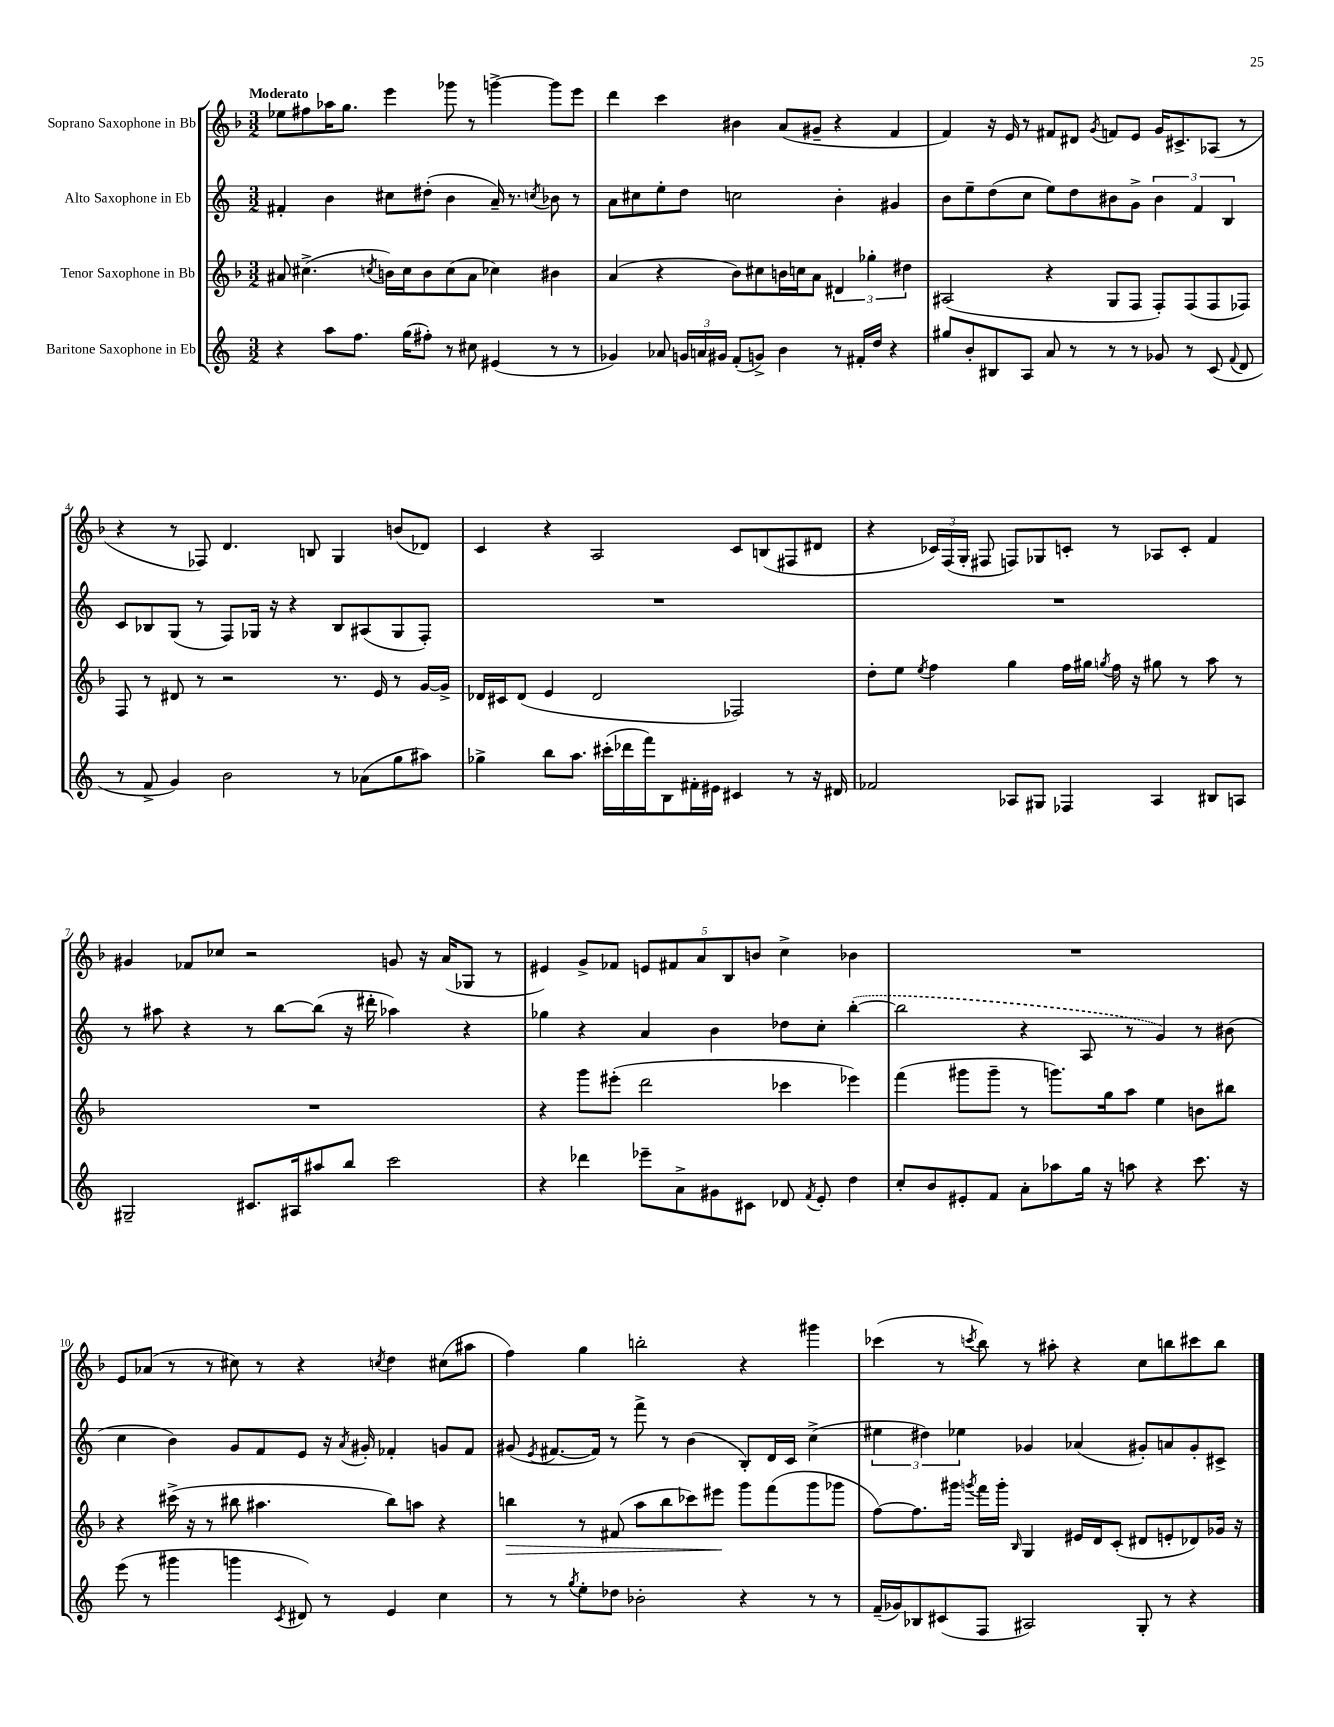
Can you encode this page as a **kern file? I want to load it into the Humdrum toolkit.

**kern	**kern	**dynam	**kern	**kern
*part4	*part3	*part3	*part2	*part1
*staff4	*staff3	*staff3	*staff2	*staff1
*I"Baritone Saxophone in Eb	*I"Tenor Saxophone in Bb	*	*I"Alto Saxophone in Eb	*I"Soprano Saxophone in Bb
*clefG2	*clefG2	*	*clefG2	*clefG2
*k[]	*k[b-]	*	*k[]	*k[b-]
*M3/2	*M3/2	*	*M3/2	*M3/2
=1	=1	=1	=1	=1
!	!	!	!	!LO:TX:a:B:t=Moderato
4r	8a#X/	.	4f#X'/	8ee-X\L
.	(4.cc#X^\	.	.	8ff#X\
8aa\L	.	.	4b\	16aa-X\K
.	.	.	.	8.gg\J
8.ff\J	.	.	.	.
.	8qccn/	.	.	.
.	16bn\LL)	.	8cc#X\L	4eee\
(16gg\KL	16cc\J	.	.	.
8ff#X'\J)	8b\	.	(8dd#X'\J	.
8r	(8cc\	.	4b\	8ggg-X\
8cc#X\	8a#\J	.	.	8r
(4e#X/	4cc-X\)	.	16a~/)	[4gggn^\
.	.	.	8.r	.
.	.	.	8qccn/	.
8r	4b#X\	.	8b-X\	8ggg\L]
8r	.	.	8r	8eee\J
=2	=2	=2	=2	=2
4g-X/)	(4a/	.	8a\L	4ddd\
.	.	.	8cc#X\	.
8a-X/	4r	.	8ee'\	4ccc\
24gn/LL	.	.	8dd\J	.
24an/	.	.	.	.
24g#X/JJ	.	.	.	.
(8f'/L	8b-\L)	.	2ccn\	4b#X\
8gn^/J)	8cc#X\	.	.	.
4b\	16bn\L	.	.	(8a/L
.	16ccn\J	.	.	.
.	8a\J	.	.	8g#X~/J
8r	6d#X/	.	4b'\	4r
16f#X'/LL	.	.	.	.
.	6gg-X'\	.	.	.
16dd/JJ	.	.	.	.
4r	.	.	4g#X/	4f/
.	6dd#X\	.	.	.
=3	=3	=3	=3	=3
8gg#X/L	(2A#X/	.	8b\L	4f/)
8b'/	.	.	8ee~\	.
8B#X/	.	.	(8dd\	16r
.	.	.	.	16e/
8A/J	.	.	8cc\J	8r
8a/	4r	.	8ee\L)	8f#X/L
8r	.	.	8dd\	8d#X/J
.	.	.	.	8qg/
8r	8G/L	.	8b#X\	8fn/L
8r	8F/J	.	8g^\J	8e/J
8g-X/	8F'/L)	.	6b#\	16g/KL
.	.	.	.	8.c#X^/
8r	(8F/	.	.	.
.	.	.	6f/	.
(8c/	8F/	.	.	(8A-X/J
.	.	.	6B/	.
8qqf/	.	.	.	.
8d/	8F-X/J)	.	.	8r
!!LO:LB:g=z
=4	=4	=4	=4	=4
8r	8F/	.	8c/L	4r
8f^/	8r	.	8B-X/	.
4g/)	8d#X/	.	(8G/J	8r
.	8r	.	8r	8F-X/)
2b\	2r	.	8F/L)	4.d/
.	.	.	16G-X/Jk	.
.	.	.	16r	.
.	.	.	4r	.
.	.	.	.	8Bn/
8r	8.r	.	8B-/L	4G/
(8a-X\L	.	.	(8A#X/	.
.	16e/	.	.	.
8gg\	8r	.	8G-/	(8bn/L
8aa#X\J)	[16g/LL	.	8F'/J)	8d-X/J)
.	16g^/JJ]	.	.	.
=5	=5	=5	=5	=5
4gg-X^\	16d-X/LL	.	1.r	4c/
.	16c#X/J	.	.	.
.	(8d-/J	.	.	.
8bb\L	4e/	.	.	4r
8.aa\J	.	.	.	.
.	2d-/	.	.	2A/
(16ccc#X'\LL	.	.	.	.
16ddd-X\	.	.	.	.
16fff\J)	.	.	.	.
8B\	.	.	.	.
16f#X'\L	.	.	.	.
16e#X\JJ	.	.	.	.
4c#X/	2F-X/)	.	.	8c/L
.	.	.	.	(8Bn/
8r	.	.	.	8F#X/
16r	.	.	.	8d#X/J
16d#X/	.	.	.	.
=6	=6	=6	=6	=6
2f-X/	8dd'\L	.	1.r	4r
.	8ee\J	.	.	.
.	8qee/	.	.	.
.	4ff\	.	.	24c-X/LL)
.	.	.	.	(24F/
.	.	.	.	24G'/JJ
.	.	.	.	8F#X/
8A-X/L	4gg\	.	.	8Fn/L)
8G#X/J	.	.	.	8G-X/
4F-X/	16ff\LL	.	.	8cn'/J
.	16gg#X\JJ	.	.	.
.	8qggn/	.	.	.
.	16ff\	.	.	8r
.	16r	.	.	.
4A-/	8gg#X\	.	.	8A-X/L
.	8r	.	.	8c'/J
8B#X/L	8aa\	.	.	4f/
8An/J	8r	.	.	.
!!LO:LB:g=z
=7	=7	=7	=7	=7
2G#X~/	1.r	.	8r	4g#X/
.	.	.	8aa#X\	.
.	.	.	4r	8f-X/L
.	.	.	.	8cc-X/J
8.c#X/L	.	.	8r	2r
.	.	.	[8bb\L	.
16A#X/k	.	.	.	.
8aa#X/	.	.	(8bb\J]	.
8bb/J	.	.	16r	.
.	.	.	16ddd#X'\	.
2ccc\	.	.	4aa-X\)	8gn/
.	.	.	.	16r
.	.	.	.	(16a/KL
.	.	.	4r	8G-X/J
.	.	.	.	8r
=8	=8	=8	=8	=8
4r	4r	.	4gg-X\	4e#X/)
4ddd-X\	8ggg\L	.	4r	8g^/L
.	(8eee#X'\J	.	.	8f-X/J
8eee-X~\L	2ddd\	.	4a/	10en/L
.	.	.	.	10f#X/
8a^\	.	.	.	.
.	.	.	.	10a/
8g#X\	.	.	4b\	.
.	.	.	.	10B-/
8c#X\J	.	.	.	.
.	.	.	.	10bn/J
8d-X/	4ccc-X\	.	8dd-X\L	4cc^\
8qf/	.	.	.	.
8e'/	.	.	8cc'\J	.
4dd\	4eee-X\)	.	([4bb'\	4b-X\
=9	=9	=9	=9	=9
8cc'/L	(4fff\	.	2bb\]	1.r
8b/	.	.	.	.
8e#X'/	8ggg#X\L	.	.	.
8f/J	8ggg#~\J	.	.	.
8a'\L	8r	.	4r	.
8aa-X\	8.gggn\L)	.	.	.
16gg\Jk	.	.	8A/	.
16r	16gg\k	.	.	.
8aan\	8aa\J	.	8r	.
4r	4ee\	.	4g/)	.
8.ccc\	8bn\L	.	8r	.
.	8bb#X\J	.	(8b#X\	.
16r	.	.	.	.
!!LO:LB:g=z
=10	=10	=10	=10	=10
(8eee\	4r	.	4cc\	8e/L
8r	.	.	.	(8a-X/J
4ggg#X\	(16ccc#X^\	.	4b\)	8r
.	16r	.	.	.
.	8r	.	.	8r
4gggn\	8bb#X\	.	8g/L	8cc#X\)
.	4.aa#X\	.	8f/	8r
8qc/	.	.	.	.
8d#X/)	.	.	8e/J	4r
8r	.	.	16r	.
.	.	.	8qa/	.
.	.	.	16g#X'/	.
.	.	.	.	8qccn/
4e/	8bb#\L)	.	4f-X'/	4dd\
.	8aan\J	.	.	.
4cc\	4r	.	8gn/L	(8cc#X\L
.	.	.	8f-/J	8aa#X\J
=11	=11	=11	=11	=11
!	!	!LO:HP:b	!	!
8r	4bbn\	>	(8g#X/	4ff\)
.	.	.	8qe/	.
8r	.	.	[8.f#X/L	.
8qgg/	.	.	.	.
8ee'\L	8r	.	.	4gg\
.	.	.	16f#/Jk])	.
8dd-X\J	(8f#X/	.	8r	.
2b-X'\	8aa\L	.	8fff^\	2bbn'\
.	8bb\	.	8r	.
.	8ccc-X\)	.	(4b\	.
.	8eee#X\J	.	.	.
4r	8ggg\L	]	8B'/L)	4r
.	(8fff\	.	16d/L	.
.	.	.	16c/JJ	.
8r	8ggg\	.	(4cc^\	4ggg#X\
8r	8ggg-X\J	.	.	.
=12	=12	=12	=12	=12
(16f~/LL	[8ff\L)	.	6ee#X\	(4ccc-X\
16g-X/J)	.	.	.	.
8B-X/	8.ff\]	.	.	.
.	.	.	6dd#X\)	.
(8c#X/	.	.	.	8r
.	16ggg#X\Jk	.	.	.
.	.	.	6ee-X\	.
.	8qgggn/	.	.	8qcccn/
8F/J	16fff\LL	.	.	8bb-\)
.	16ggg'\JJ	.	.	.
.	16qqB-/	.	.	.
2A#X/)	4G/	.	4g-X/	8r
.	.	.	.	8aa#X'\
.	16e#X/LL	.	(4a-X/	4r
.	16d/J	.	.	.
.	(8c'/J	.	.	.
8G'/	8d#X/L	.	8g#X'/L)	8cc\L
8r	8en'/	.	8an/	8bbn\
4r	8d-X/)	.	8g#'/	8ccc#X\
.	16g-X/Jk	.	8c#X^/J	8bb\J
.	16r	.	.	.
==	==	==	==	==
*-	*-	*-	*-	*-
